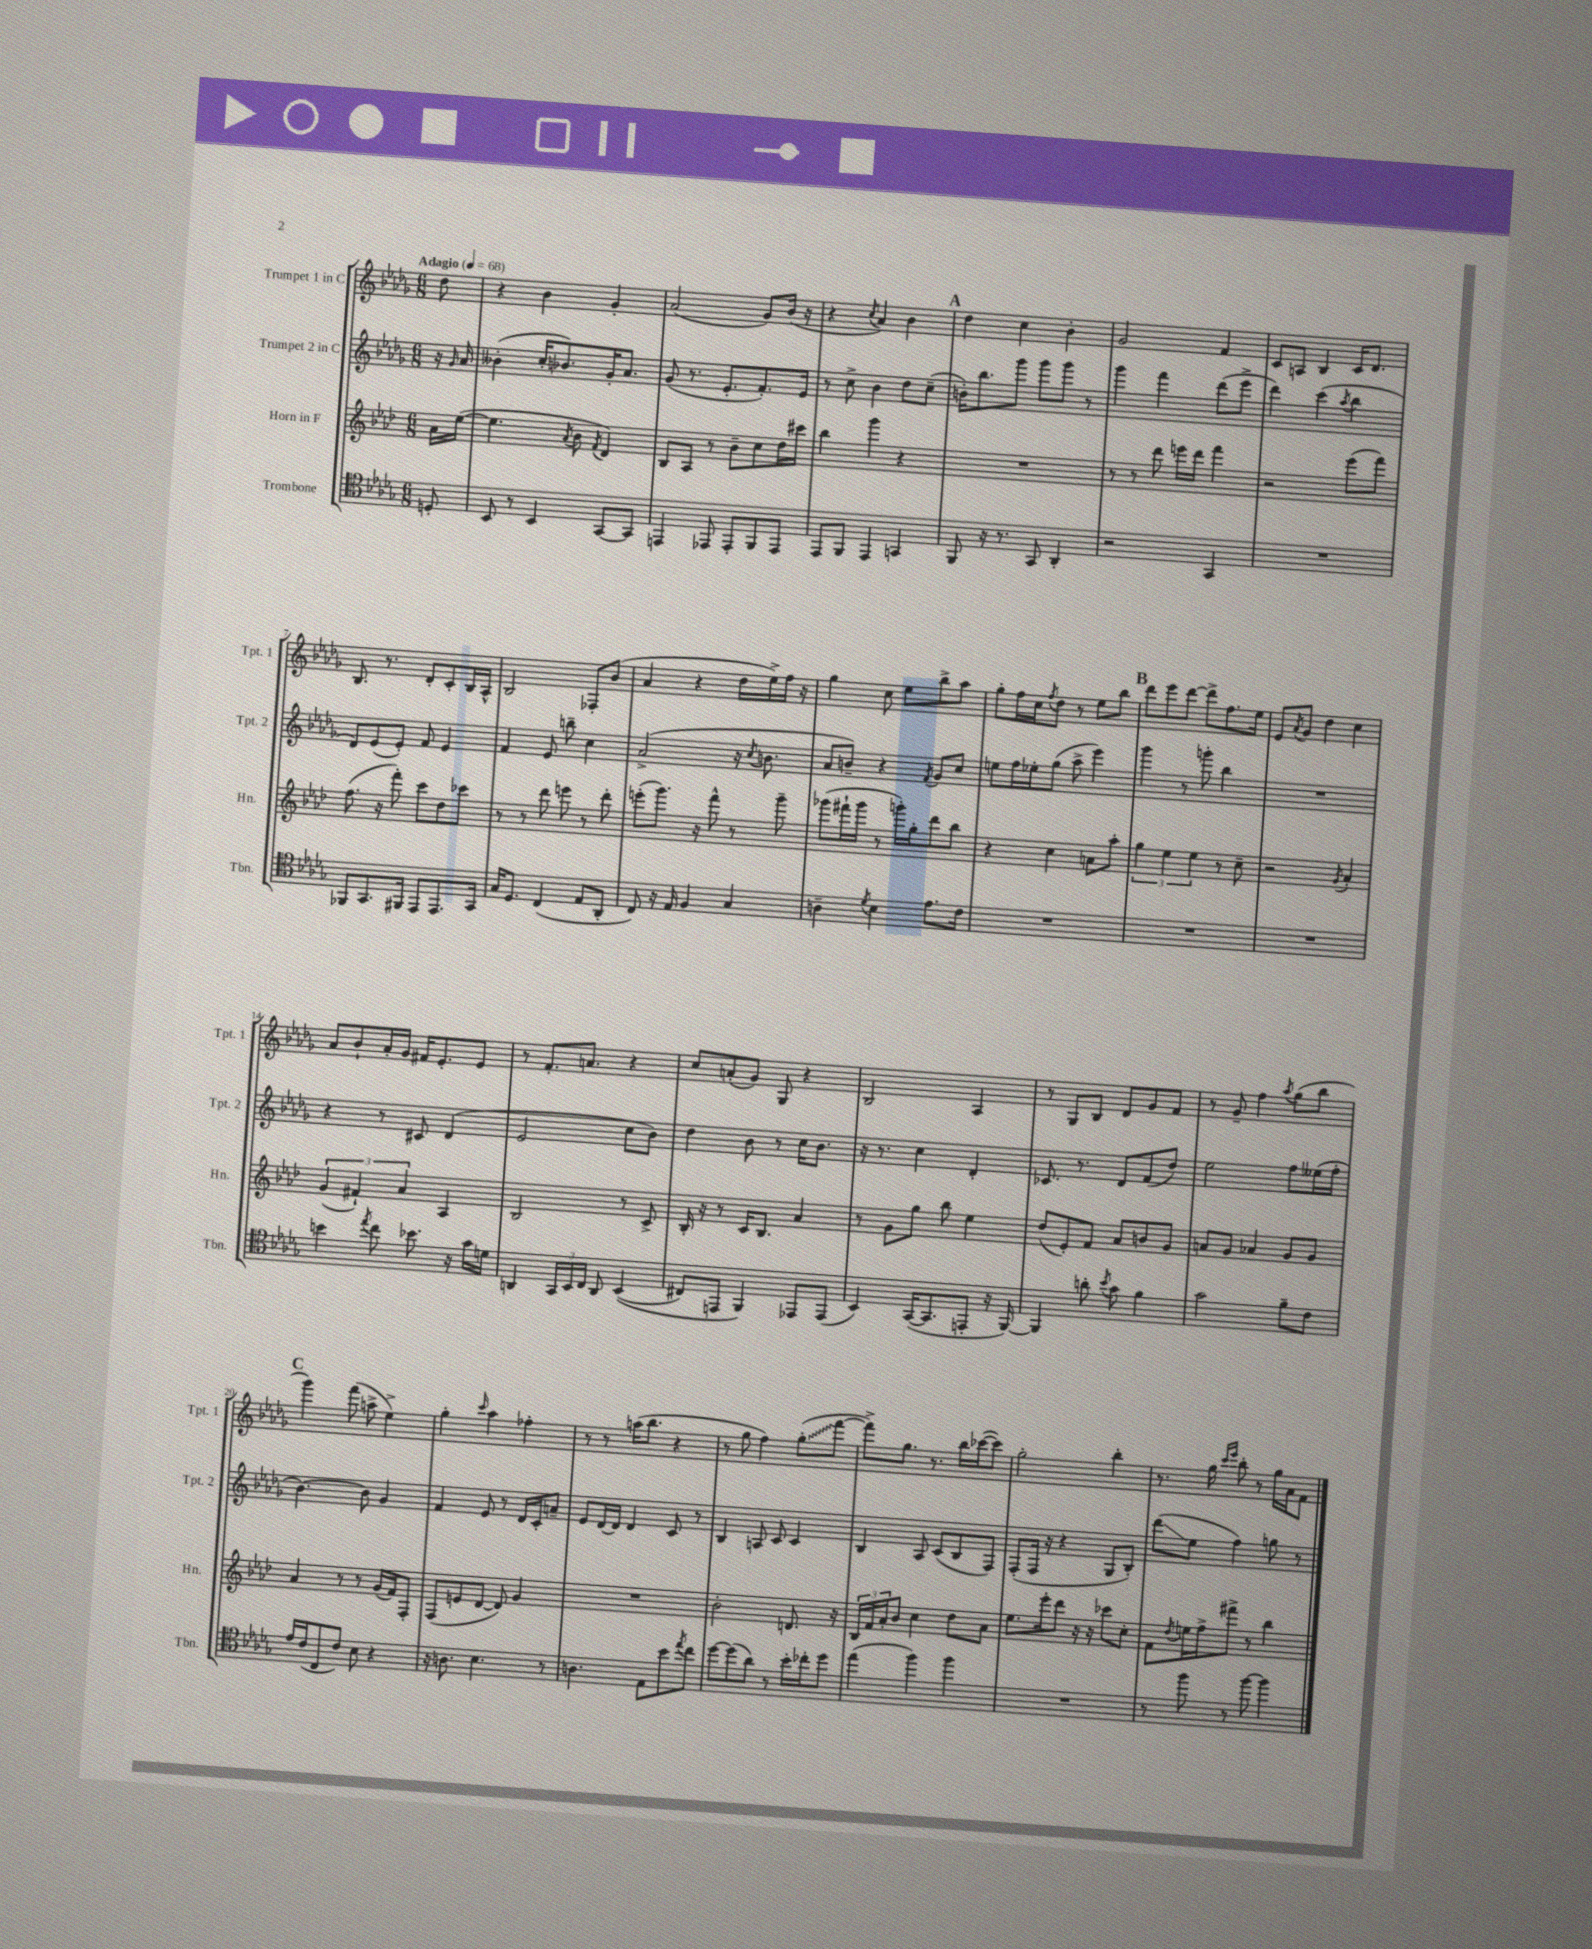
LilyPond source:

<<
\new StaffGroup <<
\new Staff = "s0" \with { instrumentName = "Trumpet 1 in C" shortInstrumentName = "Tpt. 1" } {
    \clef treble \key des \major \numericTimeSignature \time 6/8 \partial 8 \tempo "Adagio" 4 = 68
    des''8 |
    r4 bes'4 ges'4-. |
    aes'2( ges'8) bes'16( r16 |
    r4 \acciaccatura { c''8 } aes'4) bes'4 |
    \mark \markup { \bold "A" } des''4 c''4 bes'4-. |
    ges'2 f'4 |
    c'8 a8 bes4 c'16 des'8. |
    bes8. r8. des'8-. c'8-. bes16 aes16-^ |
    bes2 fes8-. bes'8( |
    aes'4 r4 des''16 ees''16->) f''16 r16 |
    ges''4 c''8 ees''8 bes''8-> aes''8 |
    ges''8-. f''16 c''16 \acciaccatura { f''8 } des''8 r8 ees''8 bes''8 |
    \mark \markup { \bold "B" } des'''8 ees'''8 des'''8~ des'''8-> f''8. ees''16 |
    ees'8 \acciaccatura { aes'8 } ges'8 des''4 c''4 |
    aes'8 bes'8-! aes'16-. ges'16 fis'16 ees'8.-. ees'8 |
    r8 f'8.-. a'8. r4 |
    c''8 a'8-.( ges'8) ges8 r4 |
    bes2 aes4 |
    r8 ges8 bes8 des'8 ges'8 f'8 |
    r8 ges'8-- f''4 \acciaccatura { aes''8 } ges''8( bes''8 |
    \mark \markup { \bold "C" } ges'''4) f'''8( a''8-> ees''4->) |
    ges''4-. \grace { c'''16 } aes''4 fes''4-. |
    r8 r8 a''16( bes''8. r4 |
    r8 ges''8 f''4) \once \override Glissando.style = #'zigzag ges''8-.\glissando( f'''8~ |
    f'''8->) ges''8. r8. bes''16 ces'''16~( ces'''8) |
    ges''2-. bes''4-. |
    r8. ges''16 \grace { c'''16 ees'''16 } bes''8-. r8 ges''16 aes'16 f'8 \bar "|." |
}
\new Staff = "s1" \with { instrumentName = "Trumpet 2 in C" shortInstrumentName = "Tpt. 2" } {
    \clef treble \key des \major \numericTimeSignature \time 6/8 \partial 8
    r16 \grace { ges'16 } aes'16 |
    beses'4-.( c''16-. bes'8.) ges'16-. aes'8. |
    ges'8( r8. ees'8.-. f'8.-.) ees'16 |
    r8 c''8-> bes'4 des''8 c''8--( |
    \mark \markup { \bold "A" } b'16-.) bes''8. ges'''8 ges'''8 ges'''8 r8 |
    ges'''4 f'''4 des'''8( ees'''8-> |
    des'''4) c'''4( \acciaccatura { aes''8 } bes''4 |
    des'8) ees'8( ees'8-.) f'8 ees'4 |
    f'4 ees'8 b''8-- c''4 |
    aes'2->( r16 \acciaccatura { c''8 } b'8. |
    aes'8 b'8--) r4 \acciaccatura { f'8 } ges'8 c''8 |
    e''8 f''16 ees''16-. ges''8( aes''8-> ees'''4) |
    \mark \markup { \bold "B" } ges'''4 r8 g'''8-. bes''4 |
    R2. |
    r4 r8 cis'8 des'4( |
    ees'2 c''8 bes'8) |
    des''4 bes'8 r8 c''16 bes'8. |
    r16 r8. c''4 des'4-. |
    ces'8. r8. des'8 f'8( des''8) |
    ees''2 f''8 eeses''16( f''16-. |
    \mark \markup { \bold "C" } bes'4.~) bes'8 ges'4 |
    f'4 ees'8 r8 des'16 c'16-. a'8-- |
    ees'8 des'16~ des'16 des'4 c'8 r8 |
    bes4 a8 c'8 c'4 |
    bes4 aes8 c'8( bes8 f8) |
    f8-.( f16 r16 r4 ges8 bes8-.) |
    des'''8\glissando( ees''8 f''4) g''8 r8 \bar "|." |
}
\new Staff = "s2" \with { instrumentName = "Horn in F" shortInstrumentName = "Hn." } {
    \clef treble \key aes \major \numericTimeSignature \time 6/8 \partial 8
    aes'16 ees''16~( |
    ees''4. \acciaccatura { aes'8 } bes'8 \acciaccatura { f'8 } des'4) |
    bes8 aes8 r8 bes'8-- c''8 des''16 cis'''16 |
    bes''4 g'''4 r4 |
    \mark \markup { \bold "A" } R2. |
    r8 r8 des'''8 e'''16 des'''16 f'''4 |
    r2 ees'''8( f'''8) |
    f''8.( r16 f'''8-.) c'''8 des''8 ces'''8 |
    r8 r8 des'''8 e'''8 r8 des'''8-. |
    e'''8-.( g'''8.) r16 f'''8-^ r8 g'''8-- |
    ges'''8( fis'''16-! ges'''16 r8 g'''16-.) g''16-. des'''8 bes''8 |
    r4 c''4 a'8 aes''8-. |
    \mark \markup { \bold "B" } \tuplet 3/2 { g''4 ees''4 ees''4 } r8 c''8-- |
    r2 \acciaccatura { g'8 } aes'4-. |
    \tuplet 3/2 { g'4( fis'4-!) aes'4 } aes4 |
    bes2 r8 c'8-> |
    bes16-. r16 r8 c'16 bes8. aes'4 |
    r8 g'8 g''8 bes''8 ees''4 |
    des''8( ees'8-.) f'8 aes'8 b'8 g'8 |
    a'8 g'8 aes'4 g'8 g'8 |
    \mark \markup { \bold "C" } aes'4 r8 r8 g'16( f'16) f8-. |
    f8( e'8 des'8~ des'8) g'4 |
    R2. |
    bes'2-. d'8. r16 |
    \tuplet 3/2 { bes16 f'16 aes'16-. } bes'8 c''4 des''8 aes'8 |
    ees''8. ees'''16-. des'''8 r16 r16 ces'''8 c''8-. |
    f'8 \acciaccatura { des''8 } e''16 f''16-> fis'''8-> r8 bes''4 \bar "|." |
}
\new Staff = "s3" \with { instrumentName = "Trombone" shortInstrumentName = "Tbn." } {
    \clef tenor \key des \major \numericTimeSignature \time 6/8 \partial 8
    d8-. |
    bes,8 r8 bes,4 ges,8~ ges,8 |
    e,4 ees,8 ees,8-. f,8 ees,8 |
    ees,8 f,8 ees,4 g,4 |
    \mark \markup { \bold "A" } f,8 r16 r8. ges,8 aes,4-. |
    r2 ges,4 |
    R2. |
    fes,8 ges,8. fis,16 ees,8 ees,8. ges,16 |
    ges16 des8. c4( ees8 aes,8-. |
    c8) r16 ees16 f4 ges4 |
    a4-- \acciaccatura { des'8 } bes4 ees'8. c'16 |
    R2. |
    \mark \markup { \bold "B" } R2. |
    R2. |
    b'4 \acciaccatura { ees''8 } c''8 bes'8. r16 ges'16 d'16 |
    a,4 \tuplet 3/2 { ges,16 bes,16 c16 } a,8 bes,4(\( |
    cis8) e,8 f,4\) ees,8 ees,8( |
    bes,4) ges,16~( ges,8. e,8-. r16 f,16~) |
    f,4 a'8-. \acciaccatura { bes'8 } ges'8 f'4 |
    ges'2 f'8-- c'8 |
    \mark \markup { \bold "C" } ees'16 c'16( c8 c'8) bes8 r4 |
    r16 a8. bes4. r8 |
    a4. ees8 bes'8 \acciaccatura { ees''8 } c''8 |
    des''8~ des''8( aes'8) r8 bes'16-. ces''16-. des''8 |
    ees''4( f''4) f''4 |
    R2. |
    r8 f''8 r8 f''8~ f''4 \bar "|." |
}
>>
>>
